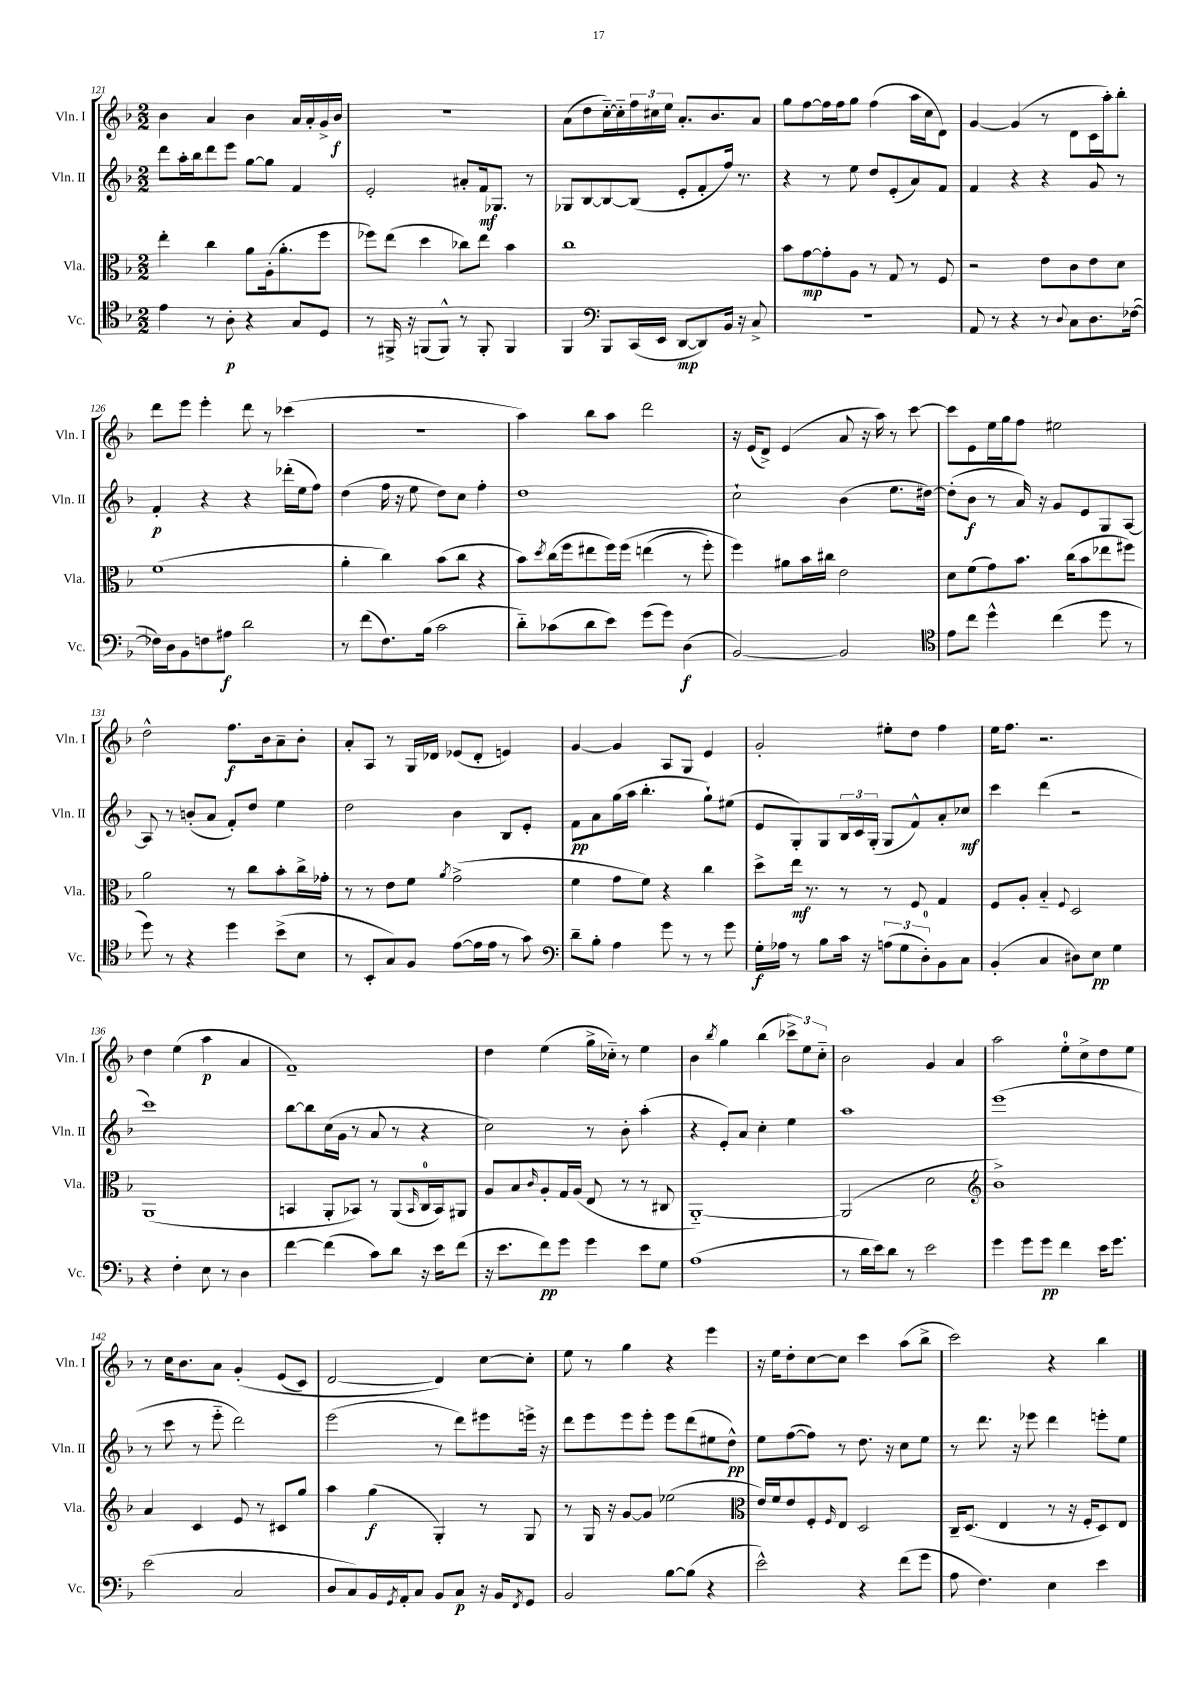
<<
\new StaffGroup <<
\new Staff = "s0" \with { instrumentName = "Vln. I" shortInstrumentName = "Vln. I" } {
    \clef treble \key f \major \numericTimeSignature \time 2/2
    bes'4 a'4 bes'4 a'16 a'16-. g'16-> bes'16\f |
    R1 |
    a'8( d''8 c''16~-_) c''16-_ \tuplet 3/2 { f''16 cis''16 e''16 } a'8.-. bes'8. a'8 |
    g''8 f''8~ f''16 f''16 g''8 f''4( a''16 c''16 d'8) |
    g'4~ g'4( r8 d'8 c'16 a''16-.) bes''8-. |
    d'''8 e'''8 e'''4-. d'''8 r8 ces'''4( |
    R1 |
    a''4) bes''8 a''8 d'''2 |
    r16 e'16( d'8->) e'4( a'8 r16 a''16) r8 c'''8~ |
    c'''8 e'8 e''16 g''16 f''8 eis''2 |
    d''2-^ f''8.\f bes'16 a'8-- bes'8-. |
    a'8-. a8 r8 g16 des'16 ees'8( des'8-. e'4) |
    g'4~ g'4 a8 g8 e'4 |
    g'2-. eis''8-. d''8 f''4 |
    e''16 f''8. r2. |
    d''4 e''4( a''4\p a'4 |
    f'1--) |
    d''4 e''4( g''16-> ces''16-_) r8 e''4 |
    bes'4 \acciaccatura { bes''8 } g''4 bes''4( \tuplet 3/2 { ces'''8->) e''8 c''8-_ } |
    bes'2 g'4 a'4 |
    a''2 e''8-0-. c''8-> d''8 e''8 |
    r8 c''16 bes'8. a'8 g'4-.\( e'8( c'8) |
    d'2~ d'4\) c''8~ c''8-. |
    e''8 r8 g''4 r4 e'''4 |
    r16 e''16 d''8-. c''8~ c''8 c'''4 a''8( bes''8-> |
    c'''2) r4 bes''4 \bar "|." |
}
\new Staff = "s1" \with { instrumentName = "Vln. II" shortInstrumentName = "Vln. II" } {
    \clef treble \key f \major \numericTimeSignature \time 2/2
    d'''8 a''16-. bes''16 d'''8 e'''8 g''8~ g''8 f'4 |
    e'2-. ais'8-. f'16\mf ges8. r8 |
    ges8 bes8~ bes8~ bes8( e'8-. f'8-. f''16) r8. |
    r4 r8 e''8 d''8 e'8-.( a'8) f'8 |
    f'4 r4 r4 g'8 r8 |
    f'4-.\p r4 r4 des'''16-.( e''16 f''8) |
    d''4( f''16 r16 e''8 d''8) c''8 f''4-. |
    d''1 |
    c''2-! bes'4( e''8. dis''16~) |
    dis''8-.( bes'8\f r8 a'16) r16 g'8 e'8 g8 a8~ |
    a8 r8 b'8-.( a'8 f'8-.) d''8 e''4 |
    d''2 bes'4 bes8 e'8-. |
    f'8\pp a'8 g''16( a''16 bes''4.-. g''8-!) eis''8( |
    e'8 g8-.) g8 \tuplet 3/2 { bes16 c'16 g16-.( } g8 f'8-^) a'8-. ces''8\mf |
    c'''4 d'''4( r2 |
    c'''1) |
    bes''8~ bes''8 c''16( g'16 r8 a'8 r8 r4 |
    c''2) r8 bes'8-. a''4-.( |
    r4 e'8-.) a'8 c''4-. e''4 |
    a''1 |
    e'''1( |
    r8 c'''8 r8 e'''8-_ d'''2) |
    e'''2( r8 d'''8) eis'''8 e'''16-> r16 |
    d'''8 e'''8 e'''8 e'''8-. e'''8 d'''8( eis''8 d''8-^\pp) |
    e''8 f''8~( f''8) r8 d''8. r16 c''8 e''8 |
    r8 d'''8. r16 ees'''8 d'''4 e'''8-. e''8 \bar "|." |
}
\new Staff = "s2" \with { instrumentName = "Vla." shortInstrumentName = "Vla." } {
    \clef alto \key f \major \numericTimeSignature \time 2/2
    e''4-. c''4 a'8 a16-.( a'8.-. f''8 |
    fes''8) e''8( d''4 ces''8) e''8 bes'4 |
    c''1 |
    bes'8 g'8~\mp g'8-. a8 r8 g8 r8 f8 |
    r2 e'8 c'8 e'8 d'8 |
    f'1( |
    a'4-. c''4) bes'8( c''8 r4 |
    bes'8) \acciaccatura { d''8 } c''16( f''16 eis''8 f''16) f''16\( e''4( r8 f''8-.) |
    f''4\) ais'8 bes'16 cis''16 e'2 |
    d'8 f'8( g'8) bes'8. c''16( bes'8 ees''8 fis''8) |
    a'2 r8 c''8 bes'8-. c''16-> ges'16-. |
    r8 r8 e'8 f'8 \acciaccatura { a'8 } g'2->( |
    f'4 g'8 f'8) r4 c''4 |
    d''8-> e''16\mf r8. r8 r8 f8 g4 |
    f8 a8-. bes4-_ \appoggiatura { f8 } d2 |
    a,1( |
    b,4 a,8-. bes,8) r8 a,8( \grace { bes,16 } c16-0 bes,16) ais,8 |
    a8 bes8 \grace { c'16 } a8-. g16 a16( e8 r8 r8 cis8 |
    a,1~-_) |
    a,2( d'2 |
    \clef treble bes'1->) |
    a'4 c'4 e'8 r8 cis'8 g''8 |
    a''4 g''4\f( g4-.) r8 g8 |
    r8 g16 r16 g'8~ g'8 ees''2( |
    \clef alto e'16) f'16 e'8 f8-. \grace { f16 } e8 d2 |
    c16-- d8.( e4 r8 r16 f16-. d8) e8 \bar "|." |
}
\new Staff = "s3" \with { instrumentName = "Vc." shortInstrumentName = "Vc." } {
    \clef tenor \key f \major \numericTimeSignature \time 2/2
    e'4 r8 a8-.\p r4 g8 d8 |
    r8 fis,16-> r16 f,8( f,8-^) r8 f,8-. f,4 |
    f,4 \clef bass bes,,8 c,16( e,16 d,8~\mp d,8) bes,16 r16 c8-> |
    R1 |
    a,8 r8 r4 r8 \appoggiatura { d8 } c8 d8. fes16~( |
    fes16) d16 bes,8 f8 ais8\f d'2 |
    r8 f'8( f8.) bes16( c'2 |
    d'8-_) ces'8( d'8 e'8) g'8( g'8) d4\f( |
    bes,2~) bes,2 |
    \clef tenor e'8 c''8 d''4-^ c''4( d''8 r8 |
    d''8) r8 r4 d''4 bes'8->( bes8 |
    r8 bes,8-. g8) f8 e'8~( e'16 e'16 r8 g'8) |
    \clef bass d'8-- bes8-. a4 g'8 r8 r8 g'8 |
    g16-.\f aes16 r8 bes8 c'16 r16 \tuplet 3/2 { a8( g8 d8-0-.) } bes,8 c8 |
    bes,4-.( c4 dis8) e8\pp g4 |
    r4 f4-. e8 r8 d4 |
    f'4~ f'4( c'8) d'8 r16 e'16 f'8( |
    r16 e'8. f'8\pp) g'8 g'4 e'8 g8 |
    a1( |
    r8 d'16 e'16) d'8 r8 e'2 |
    g'4 g'8 g'8\pp f'4 e'16 g'8. |
    e'2( c2 |
    d8 c8) bes,16 \acciaccatura { g,8 } a,16-. c8 bes,8 c8\p r16 bes,16 \acciaccatura { f,8 } g,8 |
    bes,2 bes8~ bes8( r4 |
    e'2-^) r4 f'8( g'8 |
    a8 f4.) e4 e'4 \bar "|." |
}
>>
>>
\layout { \context { \Score currentBarNumber = #121 } }
